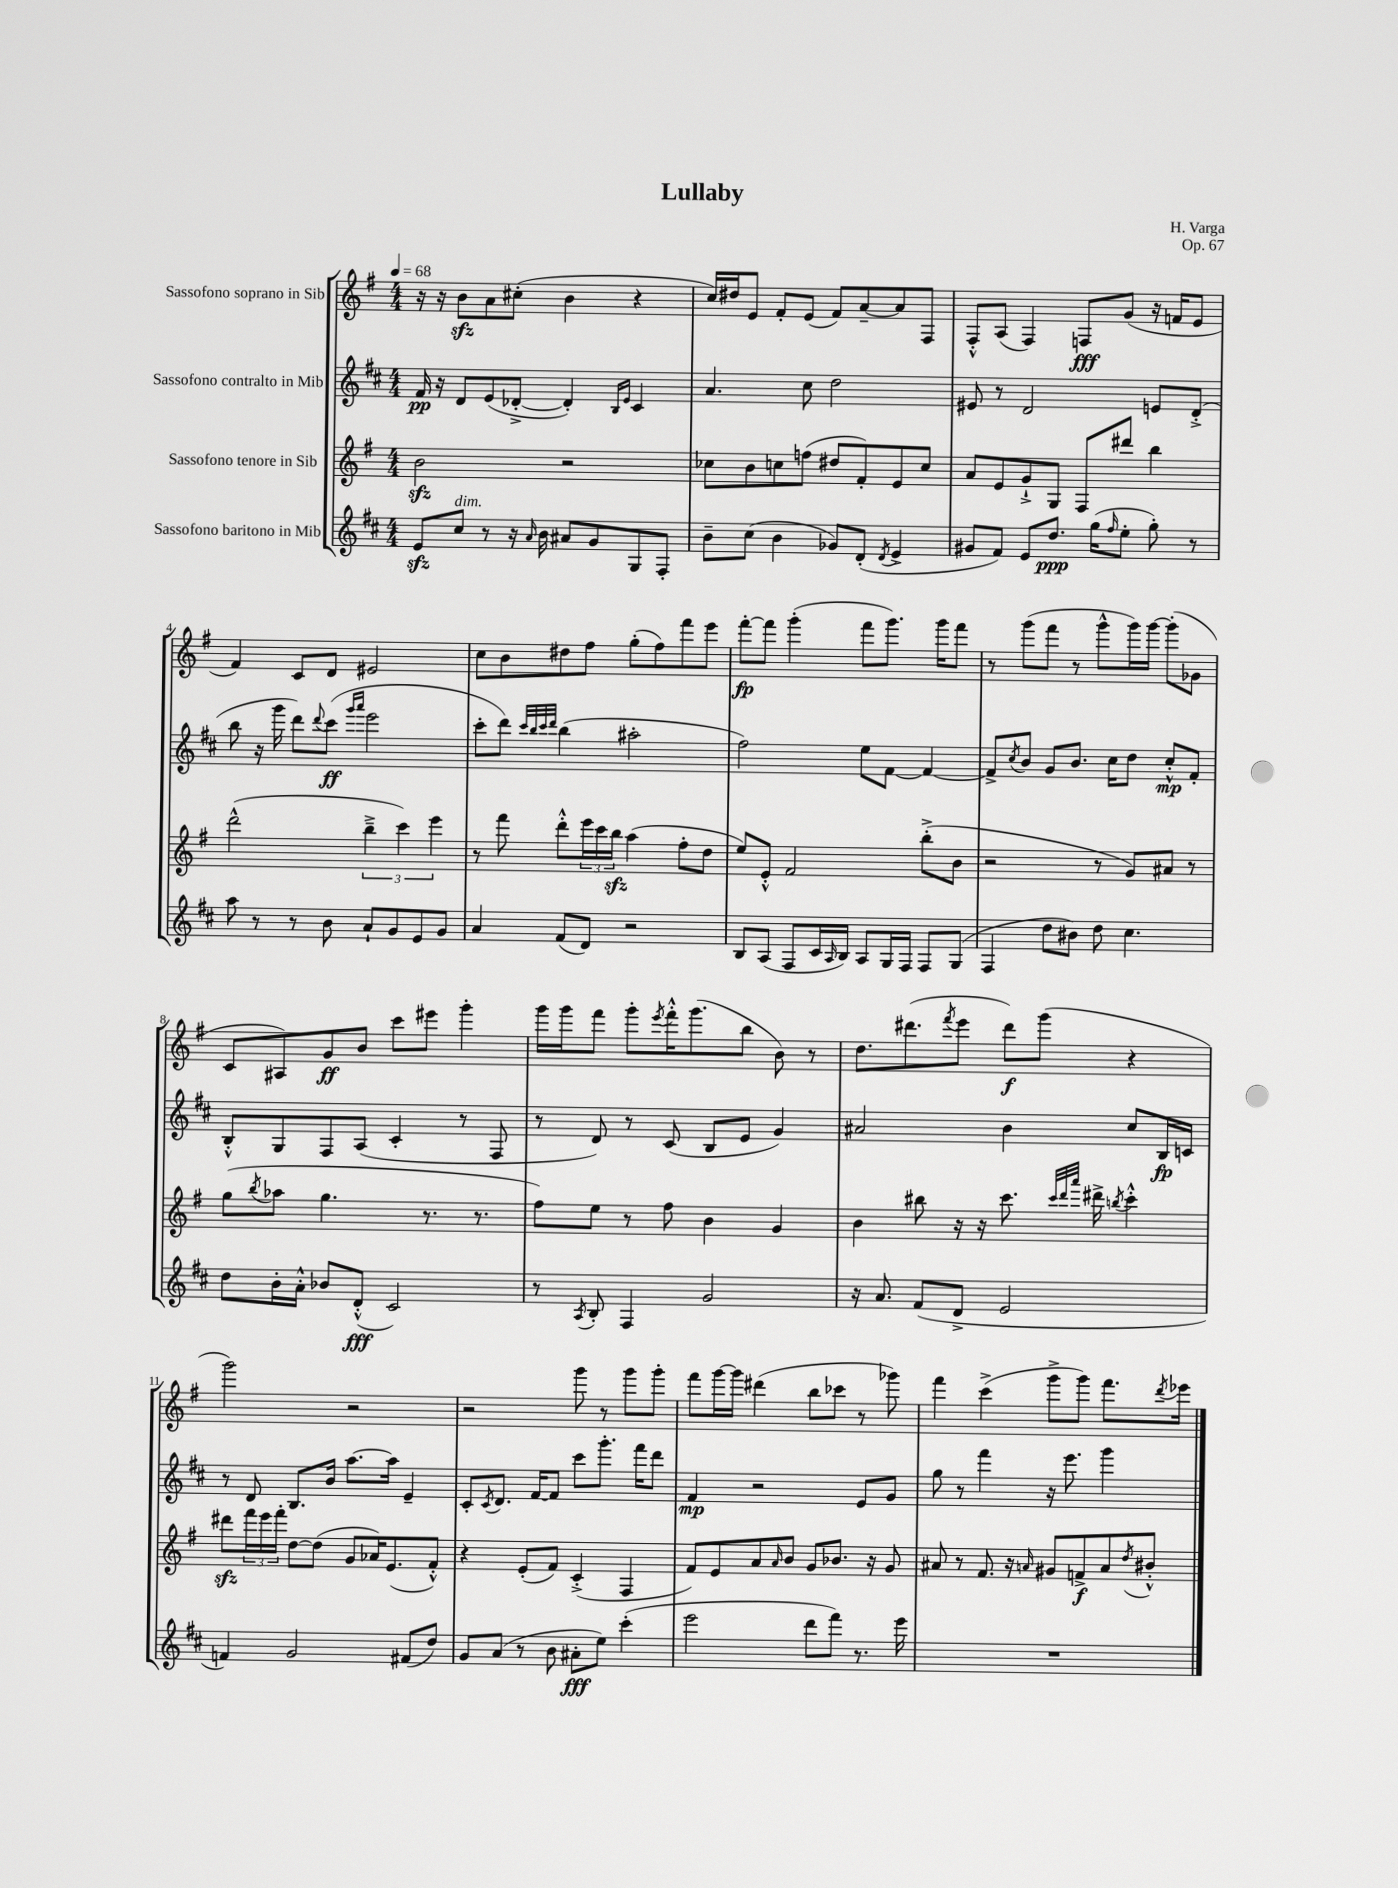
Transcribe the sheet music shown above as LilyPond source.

\header { title = "Lullaby" composer = "H. Varga" opus = "Op. 67" }
<<
\new StaffGroup <<
\new Staff = "s0" \with { instrumentName = "Sassofono soprano in Sib" } {
    \clef treble \key g \major \numericTimeSignature \time 4/4 \tempo 4 = 68
    r16 r16 b'8\sfz a'8 cis''8-.( b'4 r4 |
    c''16) dis''16 e'8 fis'8-. e'8( fis'8) a'8~-- a'8 fis8 |
    fis8-.-^ a8( fis4) f8\fff g'8( r16 f'16 e'8 |
    fis'4) c'8 d'8 eis'2 |
    c''8 b'8 dis''8 fis''8 g''8-.( fis''8) fis'''8 e'''8 |
    fis'''8~-.\fp fis'''8 g'''4-.( fis'''8 g'''8.) g'''16 fis'''8 |
    r8 g'''8( fis'''8 r8 g'''8-^ g'''16) g'''16~ g'''8-.( ges'8 |
    c'8 ais8) g'8\ff b'8 c'''8 eis'''8 g'''4-. |
    g'''16 g'''16 fis'''8 g'''8-. \acciaccatura { e'''8 } fis'''16-.-^ g'''8.( b''8 b'8) r8 |
    d''8. dis'''8.( \acciaccatura { fis'''8 } e'''8 dis'''8\f) g'''8( r4 |
    g'''2) r2 |
    r2 g'''8 r8 g'''8 g'''8-. |
    fis'''8 g'''16~ g'''16 dis'''4( b''8 ces'''8 r8 ges'''8) |
    fis'''4 c'''4->( g'''8-> g'''8) fis'''8. \acciaccatura { d'''8 } ees'''16 \bar "|." |
}
\new Staff = "s1" \with { instrumentName = "Sassofono contralto in Mib" } {
    \clef treble \key d \major \numericTimeSignature \time 4/4
    fis'16\pp r16 d'8 e'8( des'8~-.-> des'4-.) \grace { b16 e'16 } cis'4 |
    a'4. cis''8 d''2 |
    eis'8 r8 d'2 e'8 d'8-.->( |
    b''8 r16 g'''16 d'''8) \appoggiatura { d'''8 } cis'''8\ff( \grace { g'''16 a'''16 } e'''2 |
    cis'''8-. d'''8) \grace { cis'''32 b''32 cis'''32 d'''32 } b''4( ais''2-. |
    fis''2) e''8 fis'8~ fis'4~ |
    fis'8-> \acciaccatura { cis''8 } b'8 g'8 b'8. cis''16 d''8 cis''8-.-^\mp fis'8-. |
    b8-.-^ g8 fis8 a8( cis'4-. r8 fis8 |
    r8 d'8) r8 cis'8( b8 e'8 g'4) |
    ais'2 b'4 cis''8 b16\fp c'16 |
    r8 d'8 b8. b'16 a''8.~ a''16 e'4-- |
    cis'8-. \acciaccatura { cis'8 } d'8. fis'16~ fis'8 cis'''8 g'''8.-. fis'''16 d'''8 |
    fis'4\mp r2 e'8 g'8 |
    g''8 r8 fis'''4 r16 e'''8. g'''4 \bar "|." |
}
\new Staff = "s2" \with { instrumentName = "Sassofono tenore in Sib" } {
    \clef treble \key g \major \numericTimeSignature \time 4/4
    b'2\sfz r2 |
    ces''8 b'8 c''8 f''8( dis''8 fis'8-.) e'8 c''8 |
    a'8 e'8 g'8-!-> g8 fis8 dis'''8 b''4 |
    d'''2-^( \tuplet 3/2 { b''4---> c'''4) e'''4 } |
    r8 fis'''8 d'''8-.-^ \tuplet 3/2 { e'''16 c'''16 b''16\sfz } a''4( fis''8-. d''8 |
    e''8) e'8-.-^ fis'2 b''8-.->( b'8 |
    r2 r8 g'8) ais'8 r8 |
    g''8( \acciaccatura { b''8 } aes''8 g''4. r8. r8. |
    fis''8) e''8 r8 fis''8 b'4 g'4 |
    b'4 bis''8 r16 r16 c'''8. \grace { c'''32 d'''32 a'''32 } dis'''16-> \acciaccatura { b''8 } c'''4-.-^ |
    dis'''8\sfz \tuplet 3/2 { fis'''16 e'''16 fis'''16-. } d''8~ d''8( g'8 aes'16) e'8.( fis'8-.-^) |
    r4 e'8-.( fis'8) c'4-.->( fis4 |
    fis'8) e'8 a'8 \grace { a'16 } b'8 g'8 bes'8. r16 g'8 |
    ais'8 r8 fis'8. r16 \grace { a'16 } gis'8 f'8->\f a'8 \acciaccatura { d''8 } bis'8-.-^ \bar "|." |
}
\new Staff = "s3" \with { instrumentName = "Sassofono baritono in Mib" } {
    \clef treble \key d \major \numericTimeSignature \time 4/4
    e'8\sfz cis''8^\markup { \italic "dim." } r8 r16 \grace { a'16 } b'16 ais'8 g'8 g8 fis8-. |
    b'8-- cis''8( b'4 ges'8) d'8-.( \acciaccatura { d'8 } e'4-> |
    gis'8 fis'8) e'8 d''8.\ppp g''16( \grace { fis''16 } e''8-. g''8-.) r8 |
    a''8 r8 r8 b'8 a'8-! g'8 e'8 g'8 |
    a'4 fis'8( d'8) r2 |
    b8 a8( fis8 cis'16 \grace { a16 } b16) a8 g16 fis16 fis8 g8( |
    fis4 d''8 bis'8) d''8 cis''4. |
    d''8 b'16-. a'16-.-^ bes'8 d'8-.-^\fff( cis'2) |
    r8 \acciaccatura { a8 } b8-. fis4 g'2 |
    r16 a'8. fis'8( d'8-> e'2 |
    f'4) g'2 fis'8( d''8) |
    g'8 a'8( r8 b'8 ais'8-.\fff e''8) cis'''4-.( |
    e'''2 d'''8 fis'''8) r8. e'''16 |
    R1 \bar "|." |
}
>>
>>
